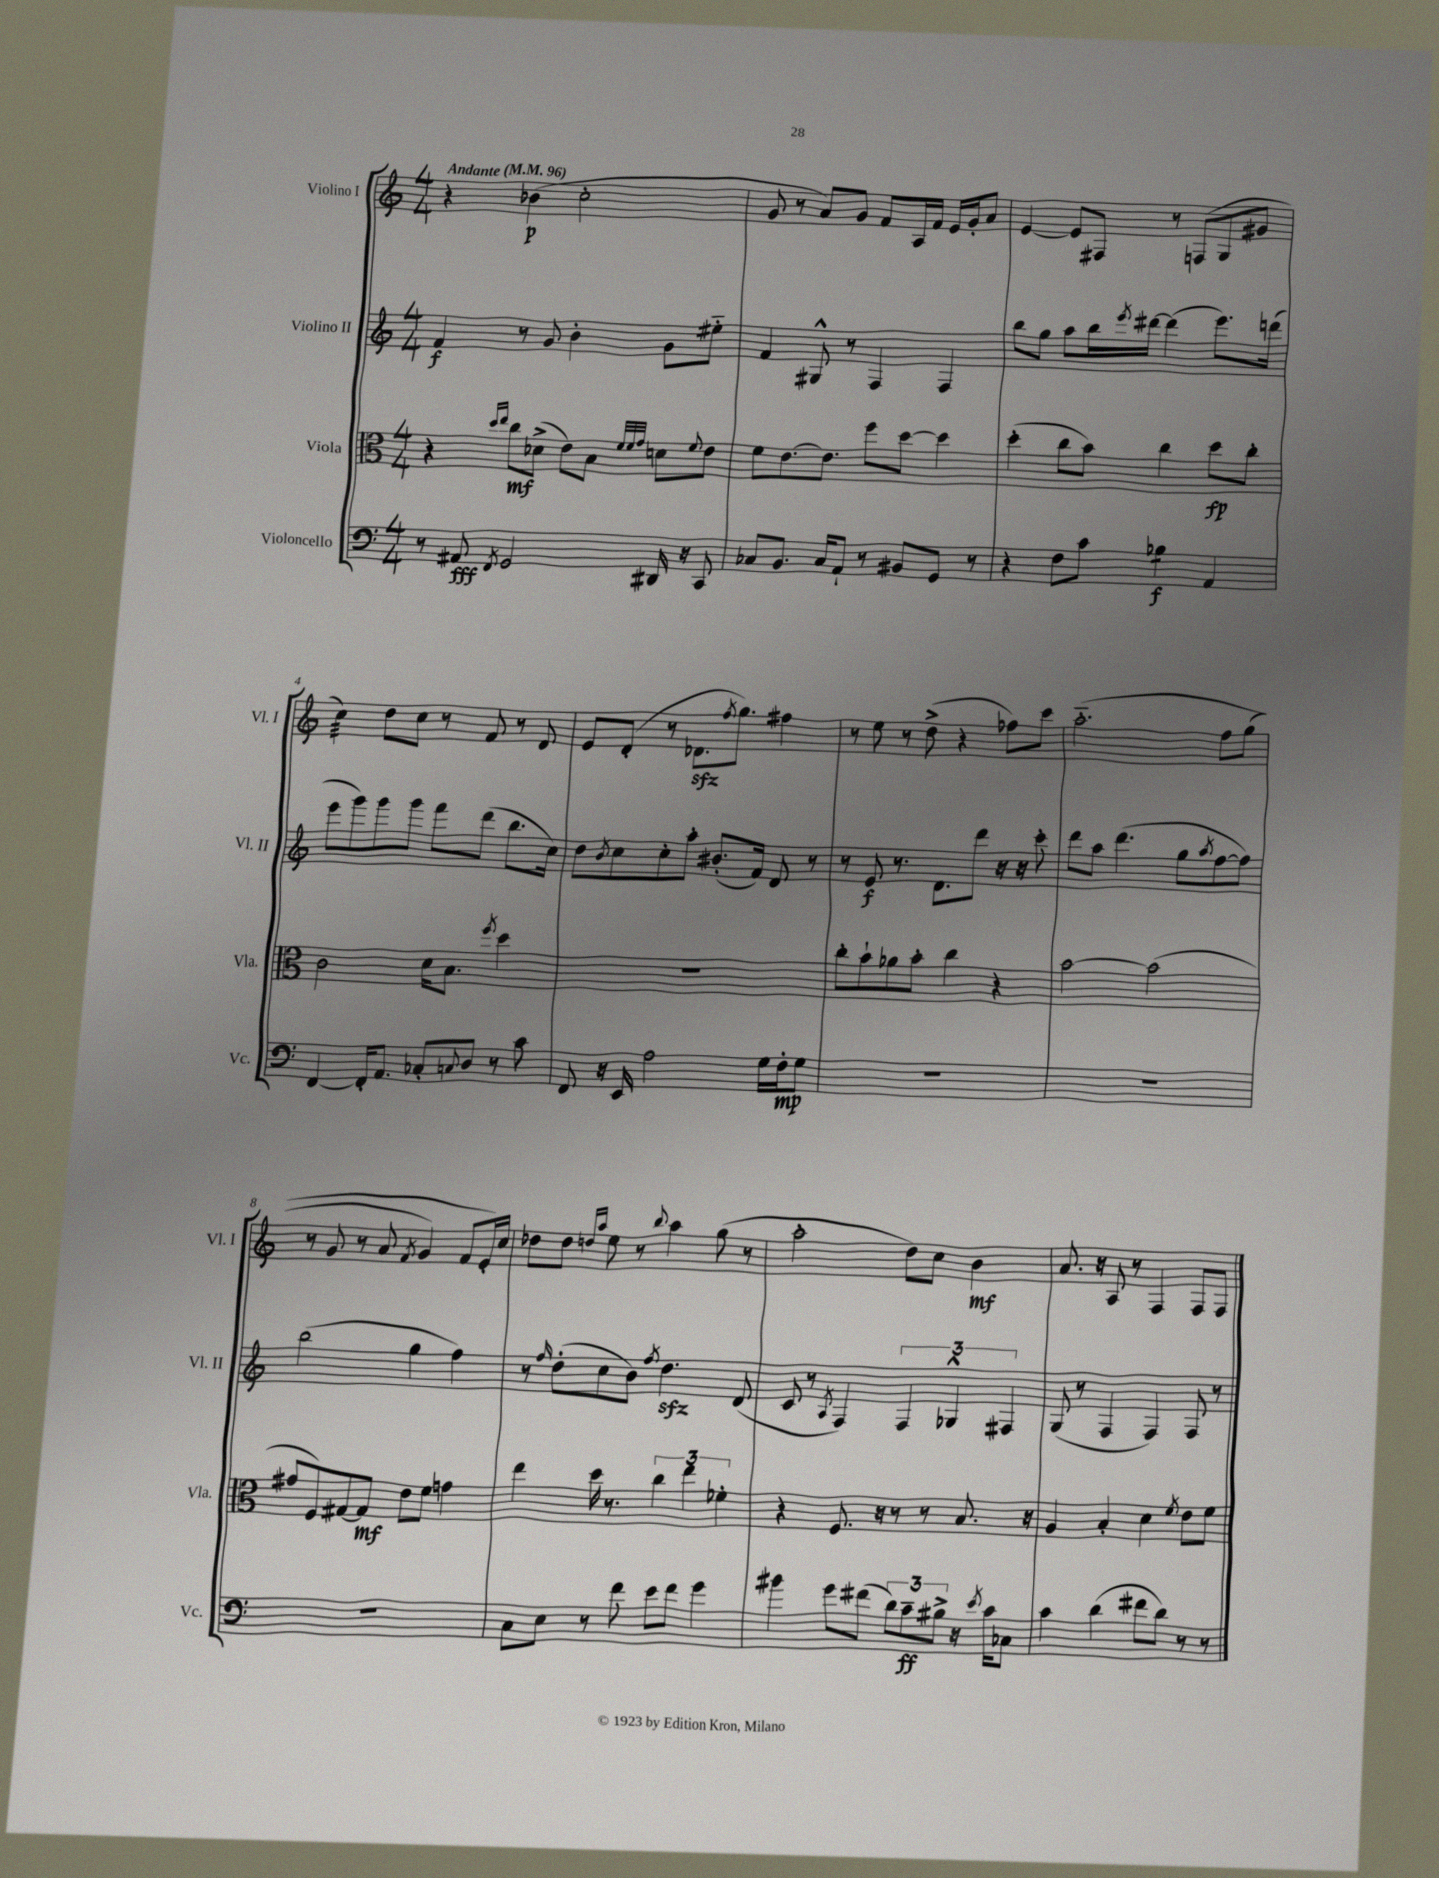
<<
\new StaffGroup <<
\new Staff = "s0" \with { instrumentName = "Violino I" shortInstrumentName = "Vl. I" } {
    \clef treble \key c \major \numericTimeSignature \time 4/4 \tempo "Andante" 4 = 96
    r4 bes'4\p( c''2-. |
    g'8 r8 a'8) g'8 f'8 a16 f'16 e'16 g'16-. a'8 |
    e'4~ e'8 fis8 r8 f8( g8 gis'8 |
    c''4:32) d''8 c''8 r8 f'8 r8 d'8 |
    e'8 d'8-.( r8 des'8.\sfz \acciaccatura { f''8 } g''8.) fis''4 |
    r8 e''8 r8 d''8->( r4 fes''8) c'''8 |
    a''2.-_\( f''8 g''8( |
    r8 g'8 r8 a'8 \acciaccatura { f'8 } g'4) f'8 e'16-.\) c''16 |
    des''8 des''8 \grace { d''16 a''16 } e''8 r8 \appoggiatura { b''8 } a''4 g''8( r8 |
    a''2-. d''8) c''8 b'4\mf |
    a'8. r16 a8 r8 f4 f8 f8 \bar "|." |
}
\new Staff = "s1" \with { instrumentName = "Violino II" shortInstrumentName = "Vl. II" } {
    \clef treble \key c \major \numericTimeSignature \time 4/4
    f'4\f r8 g'8 b'4-. g'8 eis''8-_ |
    f'4 gis8-^ r8 f4 f4 |
    b''8 g''8 a''8 b''16 \acciaccatura { e'''8 } dis'''16~ dis'''4( e'''8.) d'''16( |
    e'''8 g'''8) g'''8 g'''8 f'''8 d'''8( b''8. c''16) |
    d''8 \acciaccatura { b'8 } c''8 c''8-. a''8-. bis'8.-.( f'16) d'8 r8 |
    r8 e'8\f r8. d'8. d'''8 r16 r16 c'''8-. |
    d'''8 a''8 d'''4.( g''8 \acciaccatura { a''8 } f''8~ f''8) |
    b''2( g''4 f''4) |
    r8 \grace { f''16 } d''8-.( c''8 b'8) \acciaccatura { f''8 } d''4.\sfz d'8( |
    c'8 r8 \acciaccatura { a8 } f4) \tuplet 3/2 { f4 ges4-^ fis4 } |
    g8( r8 f4 f4) f8 r8 \bar "|." |
}
\new Staff = "s2" \with { instrumentName = "Viola" shortInstrumentName = "Vla." } {
    \clef alto \key c \major \numericTimeSignature \time 4/4
    r4 \grace { d''16 e''16 } c''8\mf des'8->( e'8) b8 \grace { f'32 f'32 g'32 } d'8 \appoggiatura { f'8 } e'8 |
    f'8 e'8.~ e'8. f''8 d''8~ d''4 |
    d''4-.( c''8 b'8) c''4 d''8\fp c''8-. |
    c'2 d'16 b8. \acciaccatura { f''8 } d''4 |
    R1 |
    c''8-. b'8-! aes'8 b'8-. c''4 r4 |
    b'2~ b'2( |
    gis'8 f8) gis8~ gis8\mf e'8 f'8 g'4 |
    e''4 d''16 r8. \tuplet 3/2 { c''4 e''4 fes'4-. } |
    r4 f8. r16 r8 r8 b8. r16 |
    a4 b4-. d'4 \acciaccatura { f'8 } e'8 f'8 \bar "|." |
}
\new Staff = "s3" \with { instrumentName = "Violoncello" shortInstrumentName = "Vc." } {
    \clef bass \key c \major \numericTimeSignature \time 4/4
    r8 ais,8\fff \acciaccatura { f,8 } g,2 dis,16 r16 c,8 |
    ces8 b,8. ces16 a,8-! r8 bis,8 g,8 r8 |
    r4 f8 c'8 bes4:8\f a,4 |
    f,4~ f,16-. a,8. ces8-. \appoggiatura { c8 } d8 r8 c'8 |
    f,8 r16 e,16 a2 g16 f16-.\mp g8 |
    R1 |
    R1 |
    R1 |
    c8 e8 r8 f'8 e'8 f'8 g'4 |
    bis'4 g'8 fis'8( \tuplet 3/2 { d'8) c'8--\ff bis8-> } r16 \acciaccatura { e'8 } c'16 ces8 |
    c'4 d'4( fis'8 d'8) r8 r8 \bar "|." |
}
>>
>>
